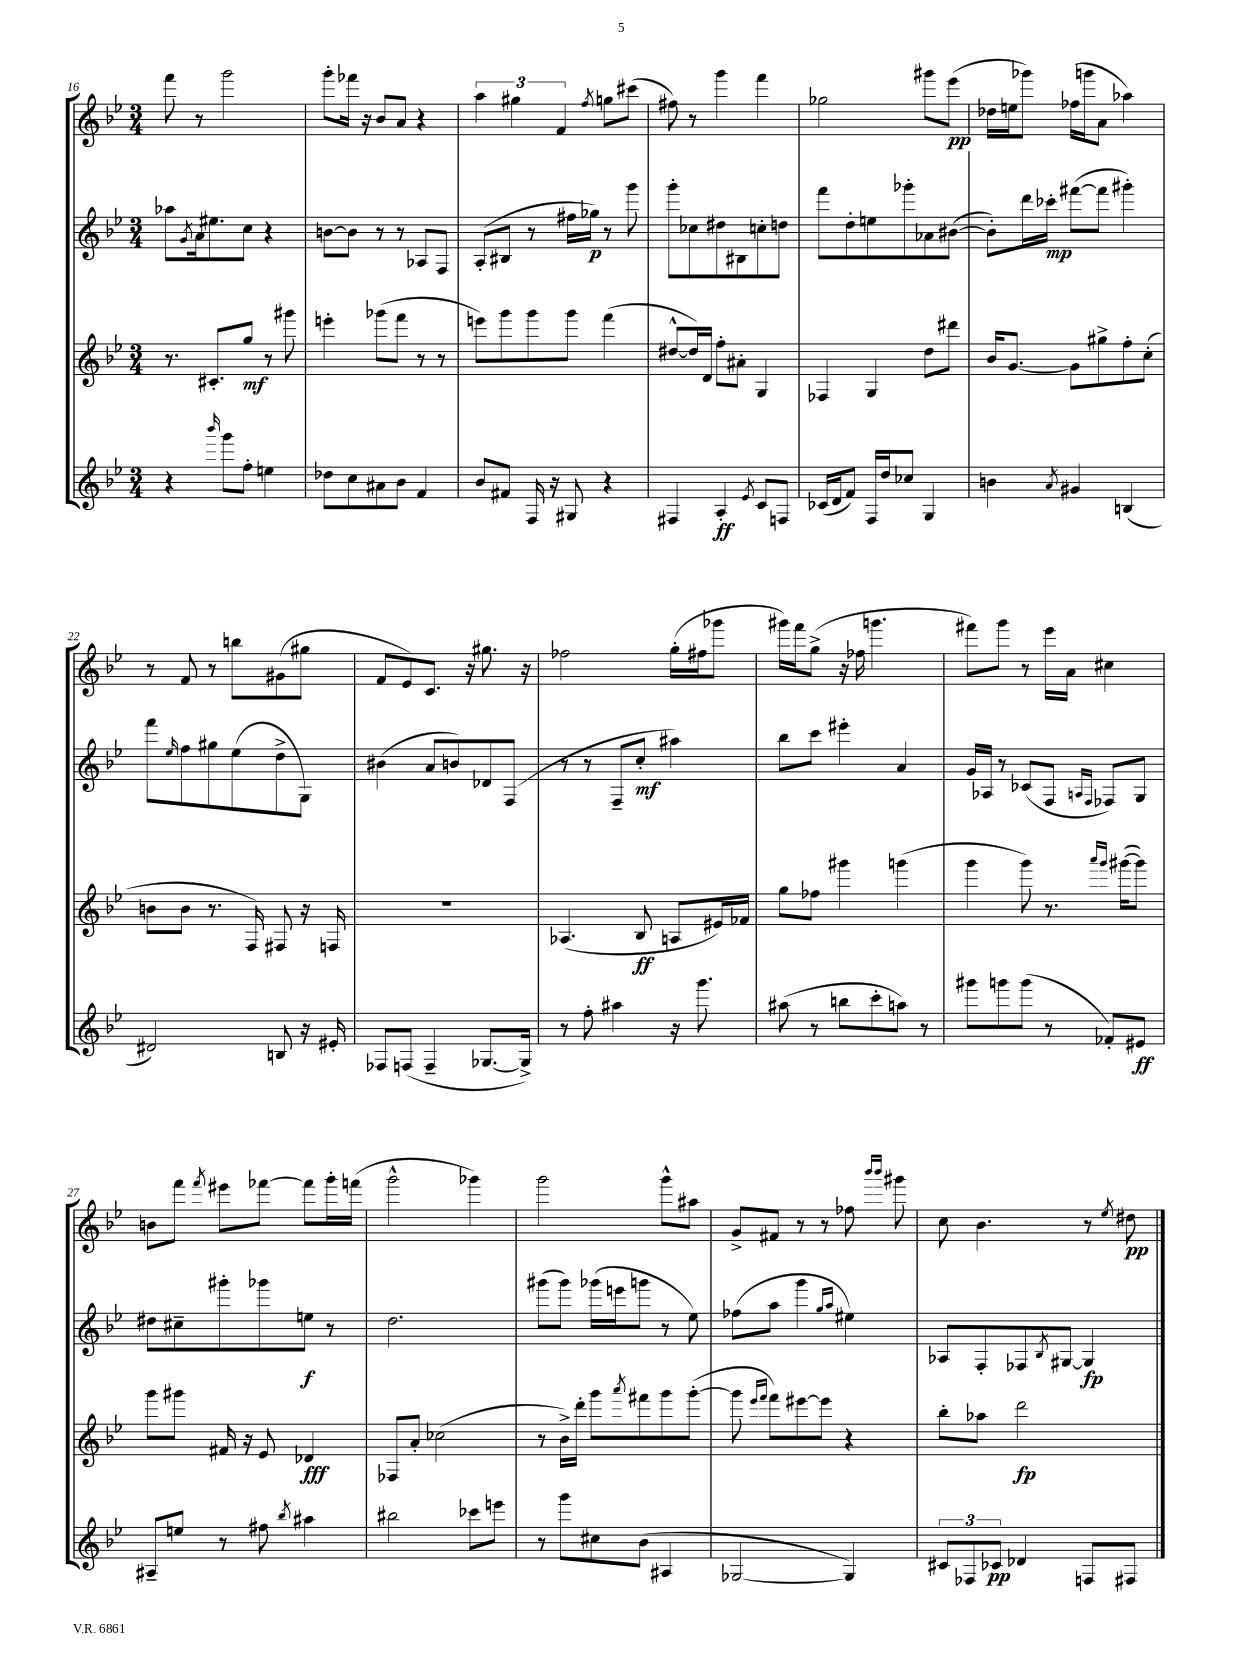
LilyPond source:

<<
\new StaffGroup <<
\new Staff = "s0" {
    \clef treble \key bes \major \numericTimeSignature \time 3/4
    f'''8 r8 g'''2 |
    g'''8-. fes'''16 r16 bes'8 a'8 r4 |
    \tuplet 3/2 { a''4 gis''4 f'4 } \acciaccatura { f''8 } g''8 cis'''8( |
    fis''8) r8 g'''4 f'''4 |
    ges''2 gis'''8 ees'''8\pp( |
    des''16 e''16 ges'''8) fes''16( g'''16 a'8 aes''4) |
    r8 f'8 r8 b''8 gis'8( gis''8 |
    f'8 ees'8) c'8. r16 gis''8. r16 |
    fes''2 g''16-.( fis''16 ges'''8 |
    gis'''16) f'''16 g''8->( r16 fes''16 g'''4. |
    fis'''8) g'''8 r8 ees'''16 a'16 cis''4 |
    b'8 f'''8 \acciaccatura { f'''8 } eis'''8 fes'''8~ fes'''8 g'''16-. f'''16( |
    g'''2-^ ges'''4) |
    g'''2 g'''8-^ ais''8 |
    g'8-> fis'8 r8 r8 fes''8 \grace { bes'''16 bes'''16 } gis'''8 |
    c''8 bes'4. r8 \acciaccatura { ees''8 } dis''8\pp \bar "|." |
}
\new Staff = "s1" {
    \clef treble \key bes \major \numericTimeSignature \time 3/4
    aes''8 \acciaccatura { g'8 } a'16 eis''8. c''8 r4 |
    b'8~ b'8 r8 r8 aes8 f8 |
    a8-.( bis8 r8 fis''16 ges''16\p) r8 g'''8 |
    g'''8-. ces''8 dis''8 bis8 c''8-. d''8 |
    f'''8 d''8-. e''8 ges'''8-. aes'8 bis'8~( |
    bis'8-.) d'''16 ces'''16-.\mp fis'''8~( fis'''8 gis'''4-.) |
    f'''8 \grace { ees''16 } f''8 gis''8 ees''8( d''8-> g8) |
    bis'4( a'8 b'8) des'8 f8( |
    r8 r8 f8-- c''8-.\mf ais''4) |
    bes''8 c'''8 eis'''4-. a'4 |
    g'16 aes16 r8 ces'8( f8 \grace { a16 f16 } fes8) g8 |
    dis''8 cis''8-- gis'''8-. ges'''8 e''8\f r8 |
    d''2. |
    gis'''8( gis'''8) ges'''16( e'''16 g'''8 r8 ees''8) |
    fes''8( a''8 g'''4 \grace { g''16 a''16 } eis''4) |
    aes8 f8-. fes8 \acciaccatura { bes8 } gis8~ gis4\fp \bar "|." |
}
\new Staff = "s2" {
    \clef treble \key bes \major \numericTimeSignature \time 3/4
    r8. cis'8.-. g''8\mf r8 gis'''8 |
    e'''4-. ges'''8( f'''8 r8 r8 |
    e'''8) g'''8 g'''8 g'''8 f'''4( |
    dis''8~-^ dis''16) d'16 f''8-. ais'8-. g4 |
    fes4 g4 d''8 dis'''8 |
    bes'16 g'8.~ g'8 gis''8-> f''8-. c''8-.( |
    b'8 b'8 r8. f16) fis8 r16 f16 |
    R2. |
    aes4.( bes8\ff a8 eis'16) fes'16 |
    g''8 fes''8 gis'''4 g'''4( |
    g'''4 g'''8) r8. \grace { a'''16 g'''16 } gis'''16~( gis'''8) |
    g'''8 gis'''8 fis'16 r16 ees'8 des'4\fff |
    fes8 a'8-. ces''2( |
    r8 bes'16->) d'''16-. g'''8 \acciaccatura { a'''8 } fis'''8 g'''8 g'''8~-.( |
    g'''8 \grace { ees'''16 f'''16 } f'''8) eis'''8~ eis'''8 r4 |
    bes''8-. aes''8 d'''2\fp \bar "|." |
}
\new Staff = "s3" {
    \clef treble \key bes \major \numericTimeSignature \time 3/4
    r4 \grace { bes'''16 } g'''8 f''8-. e''4 |
    des''8 c''8 ais'8 bes'8 f'4 |
    bes'8 fis'8 f16 r16 gis8 r4 |
    fis4 a4-.\ff \acciaccatura { ees'8 } c'8 f8 |
    ces'16( d'16 f'8) f16 d''16 ces''8 g4 |
    b'4 \acciaccatura { a'8 } gis'4 b4( |
    dis'2) b8 r16 eis'16-. |
    fes8 f8( f4-- ges8.~ ges16->) |
    r8 f''8-. ais''4 r16 g'''8. |
    ais''8( r8 b''8 c'''8-. a''8) r8 |
    gis'''8 g'''8 g'''8( r8 fes'8-.) eis'8\ff |
    ais8-- e''8 r8 fis''8 \acciaccatura { bes''8 } ais''4 |
    bis''2 ces'''8 e'''8 |
    r8 g'''8 cis''8 bes'8( ais4 |
    ges2~ ges4) |
    \tuplet 3/2 { cis'8 fes8 ces'8\pp } des'4 f8 fis8 \bar "|." |
}
>>
>>
\layout { \context { \Score currentBarNumber = #16 } }
